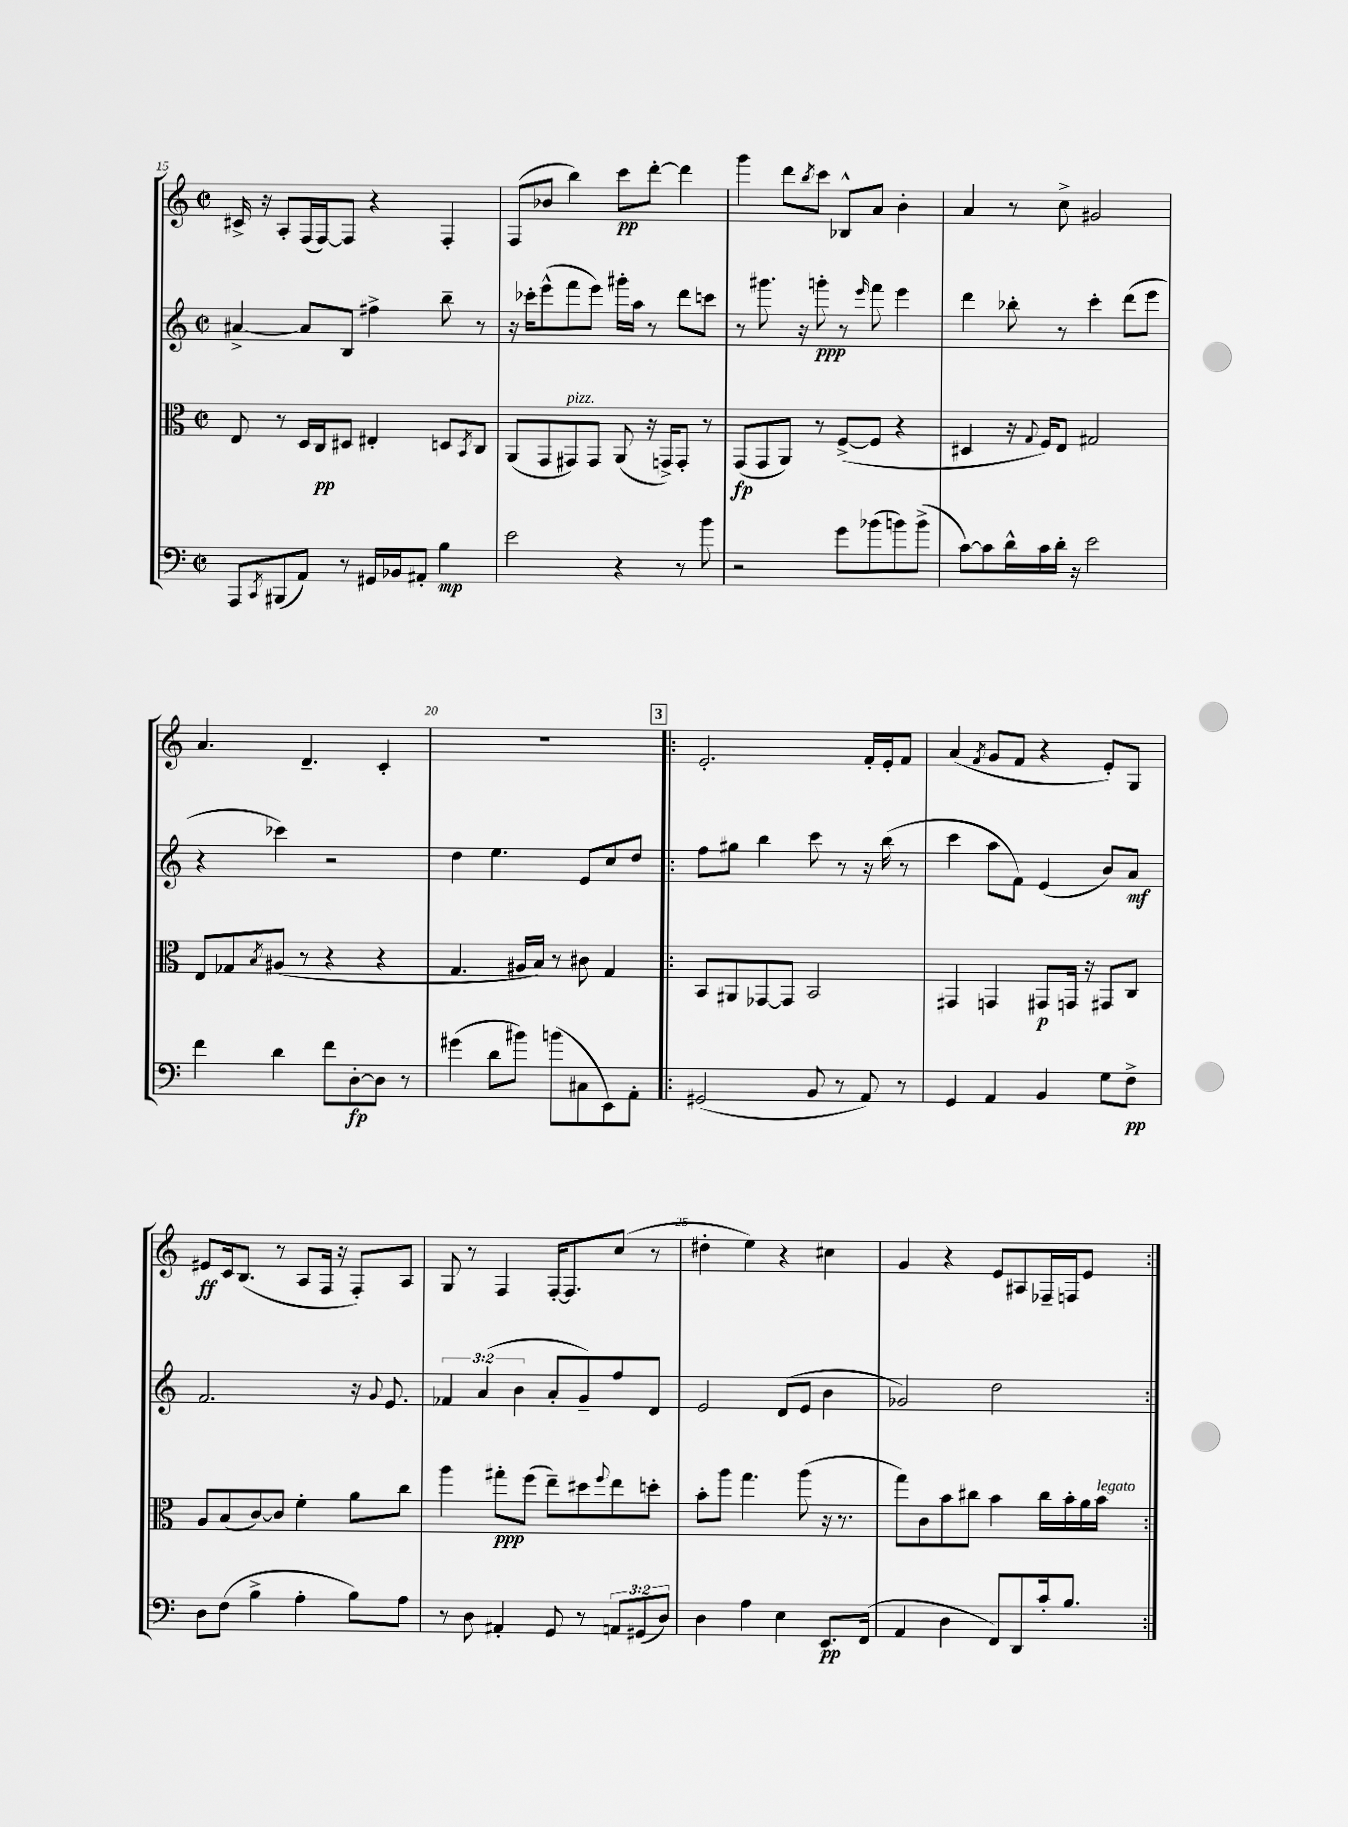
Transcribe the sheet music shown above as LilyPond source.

<<
\new StaffGroup <<
\new Staff = "s0" {
    \clef treble \key c \major \defaultTimeSignature \time 2/2
    cis'16-> r16 a8-. f16( f16~) f8 r4 f4-. |
    f8( bes'8 b''4) c'''8\pp d'''8~-. d'''4 |
    g'''4 d'''8 \acciaccatura { b''8 } c'''8 bes8-^ a'8 b'4-. |
    a'4 r8 c''8-> gis'2 |
    a'4. d'4.-- c'4-. |
    R1 |
    \repeat volta 2 { \mark \markup { \box "3" } e'2.-. f'16-. e'16-. f'8 |
    a'4( \acciaccatura { f'8 } g'8 f'8 r4 e'8-.) g8 |
    eis'8\ff c'16 b8.( r8 a8 f16 r16 f8-.) a8 |
    g8 r8 f4 f16~-. f8. c''8( r8 |
    dis''4-. e''4) r4 cis''4 |
    g'4 r4 e'8 ais8 fes16-- f16 e'8 | }
}
\new Staff = "s1" {
    \clef treble \key c \major \defaultTimeSignature \time 2/2 \override Staff.TupletNumber.text = #tuplet-number::calc-fraction-text
    ais'4~-> ais'8 b8 fis''4-> b''8-- r8 |
    r16 ces'''16-. e'''8-^( f'''8 e'''8) gis'''16-. a''16 r8 d'''8 c'''8 |
    r8 gis'''8. r16 g'''8-.\ppp r8 \grace { e'''16 } f'''8 e'''4 |
    d'''4 bes''8-. r8 c'''4-. d'''8( e'''8 |
    r4 ces'''4) r2 |
    d''4 e''4. e'8 c''8 d''8 |
    \repeat volta 2 { \mark \markup { \box "3" } f''8 gis''8 b''4 c'''8 r8 r16 b''16( r8 |
    c'''4 a''8 f'8) e'4( b'8) a'8\mf |
    f'2. r16 \appoggiatura { g'8 } e'8. |
    \tuplet 3/2 { fes'4 a'4( b'4 } a'8-. g'8--) f''8 d'8 |
    e'2 d'8( e'8 b'4 |
    ges'2) d''2 | }
}
\new Staff = "s2" {
    \clef alto \key c \major \defaultTimeSignature \time 2/2
    e8 r8 d16 c16\pp dis8 eis4-. d8 \acciaccatura { b,8 } c8 |
    a,8( g,8 gis,8^\markup { \italic "pizz." }) gis,8 a,8( r16 g,16->) g,8-. r8 |
    g,8\fp( g,8 a,8) r8 f8~->( f8 r4 |
    dis4 r16 \appoggiatura { g8 } f16) e8 gis2 |
    e8 ges8 \acciaccatura { b8 } ais8( r8 r4 r4 |
    g4. ais16 b16) r8 cis'8 g4 |
    \repeat volta 2 { \mark \markup { \box "3" } b,8 ais,8 ges,8~ ges,8 b,2 |
    gis,4 g,4 gis,8\p g,16 r16 gis,8 c8 |
    a8 b8( c'8~) c'8 f'4-. a'8 c''8 |
    a''4 gis''8-.\ppp f''8( e''8--) dis''8 \appoggiatura { f''8 } e''8 d''8-. |
    b'8-. a''8 g''4. a''8( r16 r8. |
    g''8) c'8 b'8 cis''8 b'4 cis''16 b'16-. a'16 b'16^\markup { \italic "legato" } | }
}
\new Staff = "s3" {
    \clef bass \key c \major \defaultTimeSignature \time 2/2 \override Staff.TupletNumber.text = #tuplet-number::calc-fraction-text
    a,,8 \acciaccatura { c,8 } bis,,8( a,8) r8 gis,16 bes,16 ais,8-. b4\mp |
    e'2 r4 r8 b'8 |
    r2 g'8 bes'8( b'8) b'8->( |
    c'8~) c'8 d'16-^ c'16 d'16-. r16 e'2 |
    f'4 d'4 f'8 d8~-.\fp d8 r8 |
    gis'4( d'8 bis'8) b'8( cis8 e,8) a,8-. |
    \repeat volta 2 { \mark \markup { \box "3" } gis,2( b,8 r8 a,8) r8 |
    g,4 a,4 b,4 g8 f8->\pp |
    d8 f8( b4-> a4-. b8) a8 |
    r8 d8 ais,4-. g,8 r8 \tuplet 3/2 { a,8 gis,8( d8) } |
    d4 a4 e4 e,8.\pp f,16( |
    a,4 d4 f,8) d,8 c'16-. b8. | }
}
>>
>>
\layout { \context { \Score currentBarNumber = #15 \override BarNumber.break-visibility = ##(#f #t #t) barNumberVisibility = #(every-nth-bar-number-visible 5) } }
